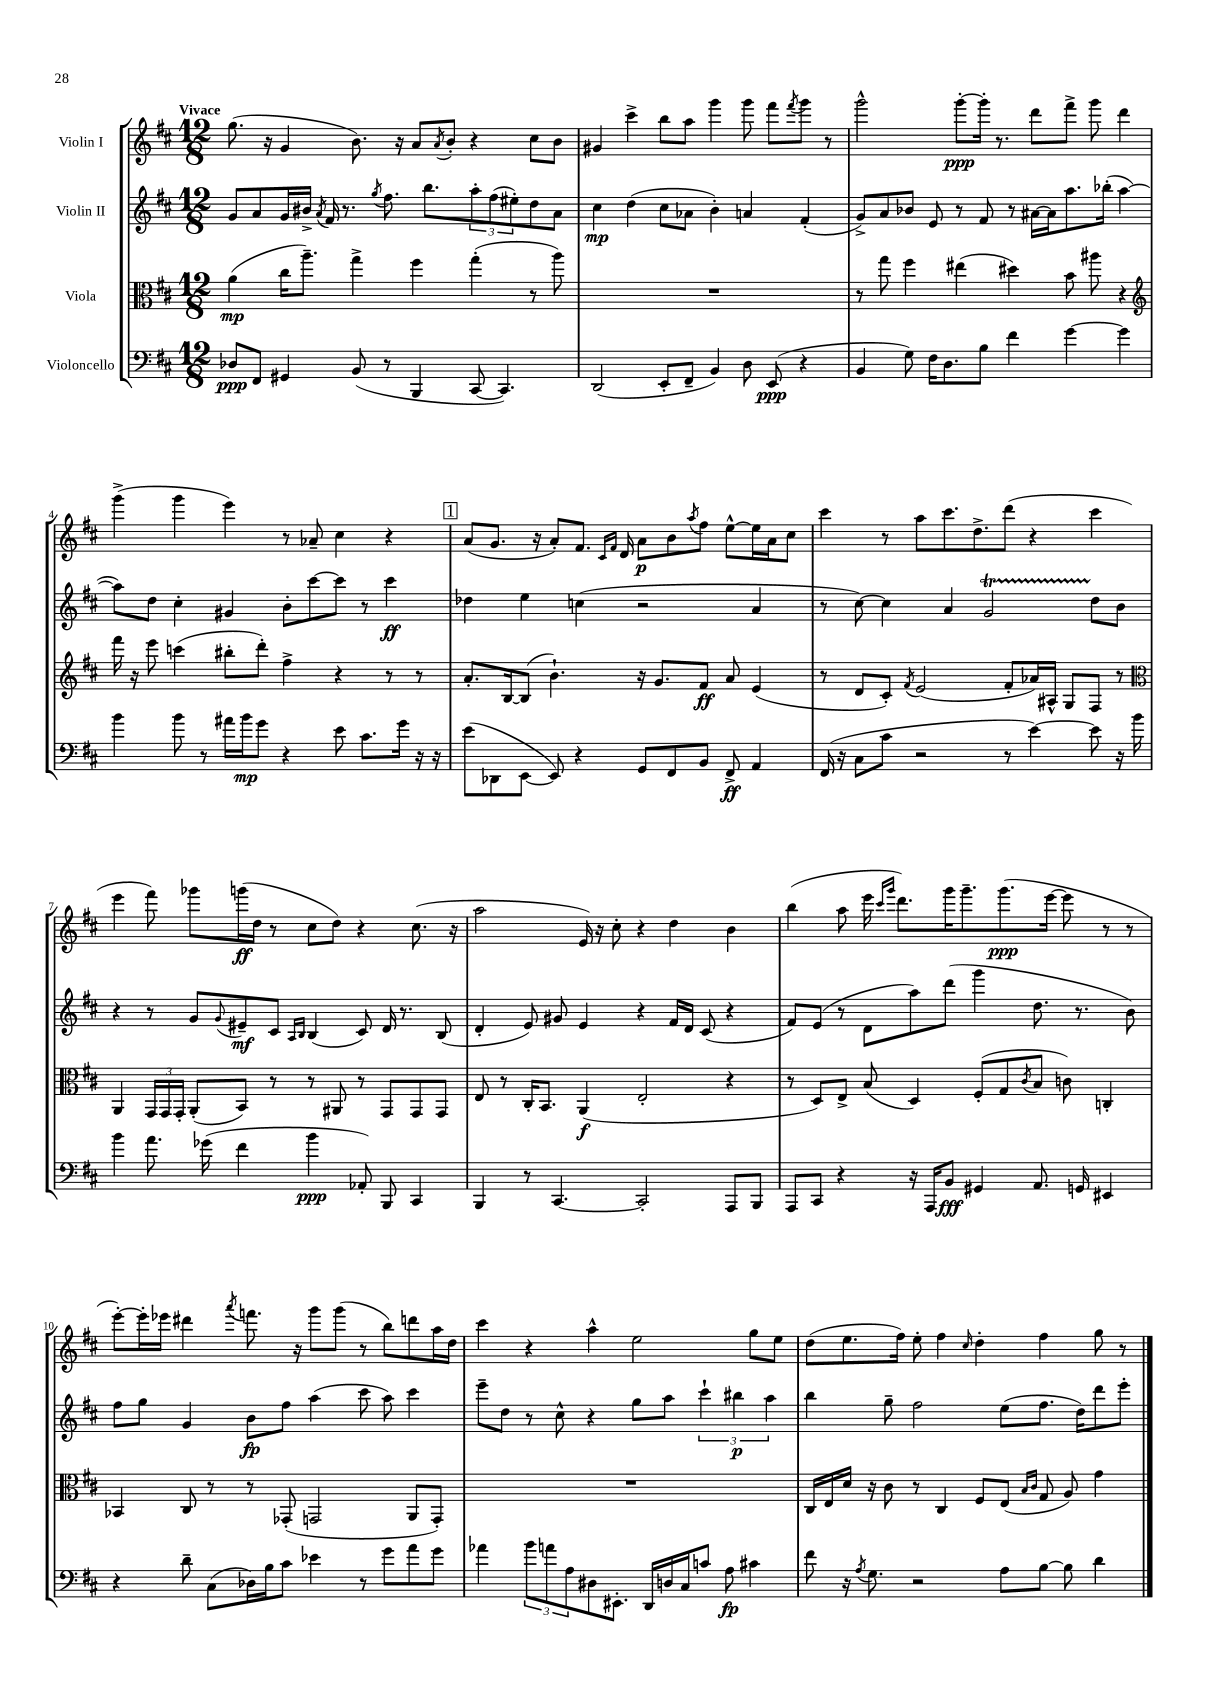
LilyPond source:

<<
\new StaffGroup <<
\new Staff = "s0" \with { instrumentName = "Violin I" } {
    \clef treble \key d \major \numericTimeSignature \time 12/8 \tempo "Vivace"
    g''8.( r16 g'4 b'8.) r16 a'8 \acciaccatura { a'8 } b'8-. r4 cis''8 b'8 |
    gis'4 cis'''4-> b''8 a''8 g'''4 g'''8 fis'''8 \acciaccatura { fis'''8 } g'''8 r8 |
    g'''2-^ g'''8~-.\ppp g'''16-. r8. d'''8 fis'''8-> g'''8 d'''4 |
    g'''4->( g'''4 e'''4) r8 aes'8-- cis''4 r4 |
    \mark \markup { \box "1" } a'8( g'8. r16 a'8-.) fis'8. \grace { cis'16 fis'16 } d'16 a'8\p b'8 \acciaccatura { a''8 } fis''8 e''8~-^ e''16 a'16 cis''8 |
    cis'''4 r8 a''8 cis'''8. d''8.-> d'''8( r4 cis'''4 |
    e'''4 fis'''8) ges'''8 g'''16\ff( d''16 r8 cis''8 d''8) r4 cis''8.( r16 |
    a''2 e'16) r16 cis''8-. r4 d''4 b'4 |
    b''4( a''8 e'''16 \grace { cis'''16 g'''16 } d'''8.) g'''16 g'''8.-- g'''8.\ppp( e'''16~ e'''8 r8 r8 |
    e'''8~-.) e'''16-. ees'''16 dis'''4 \acciaccatura { a'''8 } f'''8. r16 g'''8 g'''8( r8 b''8) d'''8 a''16 d''16 |
    cis'''4 r4 a''4-^ e''2 g''8 e''8 |
    d''8( e''8. fis''16) e''8-. fis''4 \grace { cis''16 } d''4-. fis''4 g''8 r8 \bar "|." |
}
\new Staff = "s1" \with { instrumentName = "Violin II" } {
    \clef treble \key d \major \numericTimeSignature \time 12/8
    g'8 a'8 g'16 bis'16-> \acciaccatura { a'8 } fis'16 r8. \acciaccatura { g''8 } fis''8. b''8. \tuplet 3/2 { a''8-. fis''8( eis''8-.) } d''8 a'8 |
    cis''4\mp d''4( cis''8 aes'8 b'4-.) a'4 fis'4-.( |
    g'8->) a'8 bes'8 e'8 r8 fis'8 r8 ais'16~ ais'16 a''8. bes''16-.( a''4~ |
    a''8) d''8 cis''4-. gis'4 b'8-. cis'''8~ cis'''8 r8 cis'''4\ff |
    \mark \markup { \box "1" } des''4 e''4 c''4( r2 a'4 |
    r8 cis''8~) cis''4 a'4 g'2\startTrillSpan d''8\stopTrillSpan b'8 |
    r4 r8 g'8 \appoggiatura { g'8 } eis'8--\mf cis'8 \grace { a16 b16 } b4( cis'8) d'16 r8. b8( |
    d'4-. e'8) gis'8 e'4 r4 fis'16 d'16 cis'8( r4 |
    fis'8) e'8( r8 d'8 a''8) d'''8( g'''4 d''8. r8. b'8) |
    fis''8 g''8 g'4 b'8\fp fis''8 a''4( cis'''8 a''8) cis'''4 |
    e'''8-- d''8 r8 cis''8-^ r4 g''8 a''8 \tuplet 3/2 { cis'''4-! bis''4\p a''4 } |
    b''4 g''8-- fis''2 e''8( fis''8. d''16) d'''8 e'''8-. \bar "|." |
}
\new Staff = "s2" \with { instrumentName = "Viola" } {
    \clef alto \key d \major \numericTimeSignature \time 12/8
    a'4\mp( cis''16 a''8.--) g''4-> fis''4 g''4-.( r8 a''8) |
    R1. |
    r8 g''8 fis''4 eis''4( dis''4) b'8 ais''8 r4 |
    \clef treble fis'''16 r16 e'''8 c'''4( bis''8-. d'''8-.) fis''4-> r4 r8 r8 |
    \mark \markup { \box "1" } a'8.-. b16~ b8( b'4.-!) r16 g'8. fis'8\ff a'8 e'4( |
    r8 d'8 cis'8-.) \acciaccatura { fis'8 } e'2( fis'8-. aes'16) ais16-^ g8 fis8 r8 |
    \clef alto a,4 \tuplet 3/2 { g,16 g,16 g,16-. } a,8-.( b,8) r8 r8 ais,8 r8 g,8 g,8 g,8 |
    e8 r8 cis16-. b,8. a,4\f( e2-. r4 |
    r8 d8) e8-> b8( d4) fis8-.( g8 \acciaccatura { cis'8 } b8 c'8) c4-. |
    bes,4 cis8 r8 r8 ges,8-.( g,2 a,8 g,8-.) |
    R1. |
    cis16 e16 d'16 r16 cis'8 r8 cis4 fis8 e8( \grace { b16 cis'16 } g8 a8) g'4 \bar "|." |
}
\new Staff = "s3" \with { instrumentName = "Violoncello" } {
    \clef bass \key d \major \numericTimeSignature \time 12/8
    des8\ppp fis,8 gis,4 b,8( r8 b,,4 cis,8~ cis,4.) |
    d,2( e,8-. fis,8-- b,4) d8 e,8\ppp( r4 |
    b,4 g8) fis16 d8. b8 fis'4 g'4~ g'4 |
    b'4 b'8 r8 ais'16 b'16\mp g'8 r4 e'8 cis'8. g'16 r16 r16 |
    \mark \markup { \box "1" } e'8( des,8 e,8~ e,8) r4 g,8 fis,8 b,8 fis,8->\ff a,4 |
    fis,16( r16 cis8 cis'8 r2 r8 e'4~) e'8 r16 b'16 |
    b'4 a'8. ges'16( fis'4 b'4\ppp aes,8-.) b,,8 cis,4 |
    b,,4 r8 cis,4.~ cis,2-. a,,8 b,,8 |
    a,,8 cis,8 r4 r16 a,,16 b,8\fff gis,4 a,8. g,16 eis,4 |
    r4 d'8-- cis8( des16) b16 cis'8 ees'4 r8 g'8 a'8 g'8 |
    aes'4 \tuplet 3/2 { b'8 a'8 a8 } dis8 eis,8.-. d,16 d16 cis16 c'8 a8\fp cis'4 |
    fis'8 r16 \acciaccatura { a8 } g8. r2 a8 b8~ b8 d'4 \bar "|." |
}
>>
>>
